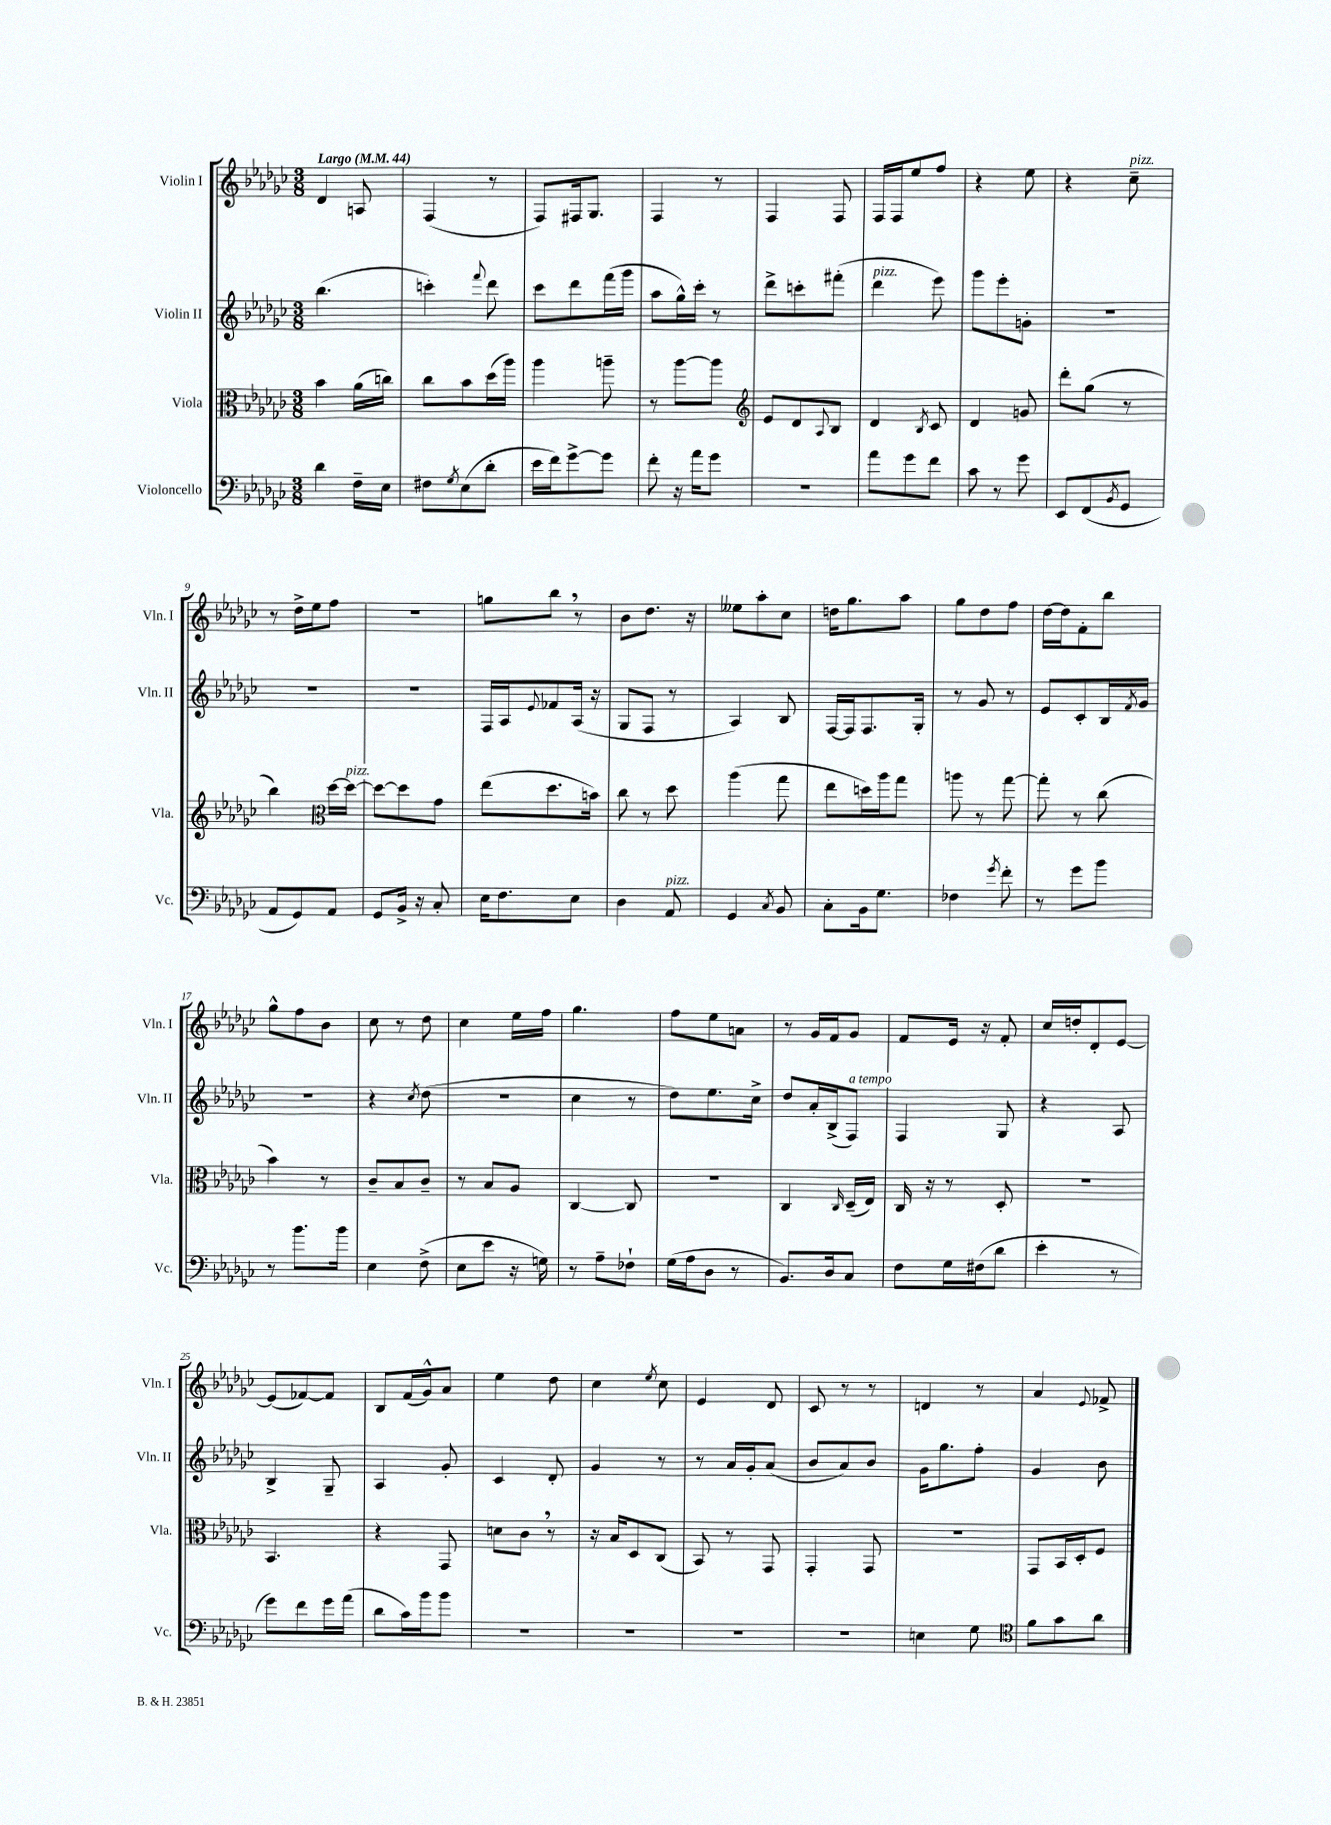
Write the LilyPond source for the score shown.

<<
\new StaffGroup <<
\new Staff = "s0" \with { instrumentName = "Violin I" shortInstrumentName = "Vln. I" } {
    \clef treble \key ges \major \numericTimeSignature \time 3/8 \tempo "Largo" 4 = 44
    des'4 a8 |
    f4( r8 |
    f8) fis16 ges8. |
    f4 r8 |
    f4 f8 |
    f16 f16 ees''8 f''8 |
    r4 ees''8 |
    r4 ces''8--^\markup { \italic "pizz." } |
    r8 des''16-> ees''16 f''8 |
    R4. |
    g''8 bes''8 \breathe r8 |
    bes'8 des''8. r16 |
    eeses''8 aes''8-. ces''8 |
    d''16 ges''8. aes''8 |
    ges''8 des''8 f''8 |
    des''16~ des''16 f'8-. bes''8 |
    ges''8-^ f''8 bes'8 |
    ces''8 r8 des''8 |
    ces''4 ees''16 f''16 |
    ges''4. |
    f''8 ees''8 a'8 |
    r8 ges'16 f'16 ges'8 |
    f'8 ees'16 r16 f'8-. |
    ces''16 d''16-. des'8-. ees'8~ |
    ees'8( fes'8~) fes'8 |
    bes8 f'16( ges'16-^) aes'8 |
    ees''4 des''8 |
    ces''4 \acciaccatura { ees''8 } ces''8 |
    ees'4 des'8 |
    ces'8 r8 r8 |
    d'4 r8 |
    aes'4 \appoggiatura { ees'8 } fes'8-> \bar "|." |
}
\new Staff = "s1" \with { instrumentName = "Violin II" shortInstrumentName = "Vln. II" } {
    \clef treble \key ges \major \numericTimeSignature \time 3/8
    bes''4.( |
    c'''4-.) \appoggiatura { f'''8 } des'''8 |
    ces'''8 des'''8 f'''16( ges'''16 |
    aes''8 ges''16-^) ces'''16-. r8 |
    des'''8-> c'''8-. fis'''8-.( |
    des'''4^\markup { \italic "pizz." } ees'''8) |
    ges'''8 ees'''8-. g'8-. |
    R4. |
    R4. |
    R4. |
    f16 aes16 \appoggiatura { ees'8 } fes'8 aes16( r16 |
    ges8 f8 r8 |
    aes4) bes8 |
    f16~ f16 f8. ges16-. |
    r8 ges'8 r8 |
    ees'8 ces'8-. bes16 \acciaccatura { f'8 } ges'16 |
    R4. |
    r4 \acciaccatura { ces''8 } des''8( |
    R4. |
    ces''4 r8 |
    des''8) ees''8. ces''16-> |
    des''8 aes'16-. bes16->( f8^\markup { \italic "a tempo" }) |
    f4 ges8 |
    r4 aes8 |
    bes4-> ges8-- |
    aes4 ges'8-. |
    ces'4 des'8-. |
    ges'4 r8 |
    r8 aes'16 ges'16-. aes'8( |
    bes'8 aes'8) bes'8 |
    ges'16 ges''8. f''8-. |
    ges'4 bes'8 \bar "|." |
}
\new Staff = "s2" \with { instrumentName = "Viola" shortInstrumentName = "Vla." } {
    \clef alto \key ges \major \numericTimeSignature \time 3/8
    bes'4 aes'16( c''16) |
    ces''8 bes'8 des''16( aes''16) |
    aes''4 a''8-- |
    r8 aes''8~ aes''8 |
    \clef treble ees'8 des'8 \appoggiatura { aes8 } bes8 |
    des'4 \acciaccatura { bes8 } ces'8 |
    des'4 g'8 |
    des'''8-. ges''8( r8 |
    bes''4) \clef alto des''16~ des''16~^\markup { \italic "pizz." } |
    des''8~ des''8 ges'8 |
    ees''8( des''8. b'16) |
    ces''8 r8 des''8 |
    aes''4( ges''8 |
    ees''8 d''16) aes''16 ges''8 |
    a''8 r8 ges''8~ |
    ges''8-. r8 ces''8( |
    bes'4) r8 |
    ces'8-- bes8 ces'8-- |
    r8 bes8 aes8 |
    ces4~ ces8 |
    R4. |
    ces4 \grace { ces16 } des16--( ees16) |
    ces16 r16 r8 des8-. |
    R4. |
    bes,4. |
    r4 ges,8 |
    d'8 ces'8 \breathe r8 |
    r16 bes16 des8 ces8( |
    bes,8) r8 ges,8 |
    ges,4-. ges,8 |
    R4. |
    ges,8 bes,16 des16-. f8 \bar "|." |
}
\new Staff = "s3" \with { instrumentName = "Violoncello" shortInstrumentName = "Vc." } {
    \clef bass \key ges \major \numericTimeSignature \time 3/8
    des'4 f16-- ees16 |
    fis8 \acciaccatura { ges8 } ees8( des'8-. |
    ees'16 f'16) ges'8~-> ges'8 |
    f'8-. r16 aes'16 ges'8 |
    R4. |
    aes'8 ges'8 f'8 |
    ces'8 r8 ges'8 |
    ees,8 f,8( \acciaccatura { bes,8 } ges,8 |
    aes,8 ges,8) aes,8 |
    ges,8 bes,16-> r16 ces8-. |
    ees16 f8. ees8 |
    des4 aes,8^\markup { \italic "pizz." } |
    ges,4 \acciaccatura { ces8 } bes,8 |
    ces8-. bes,16 ges8. |
    fes4 \acciaccatura { ges'8 } f'8-. |
    r8 ges'8 bes'8 |
    r8 bes'8. bes'16 |
    ees4 f8->( |
    ees8 ees'8 r16 g16) |
    r8 aes8-- fes8-! |
    ges16( aes16 des8 r8 |
    bes,8.) des16 ces8 |
    f8 ges16 fis16( des'8 |
    ees'4-. r8 |
    ges'8) f'8 ges'16 aes'16( |
    des'8 ces'16) bes'16 bes'8 |
    R4. |
    R4. |
    R4. |
    R4. |
    e4 ges8 |
    \clef tenor f'8 ges'8 aes'8 \bar "|." |
}
>>
>>
